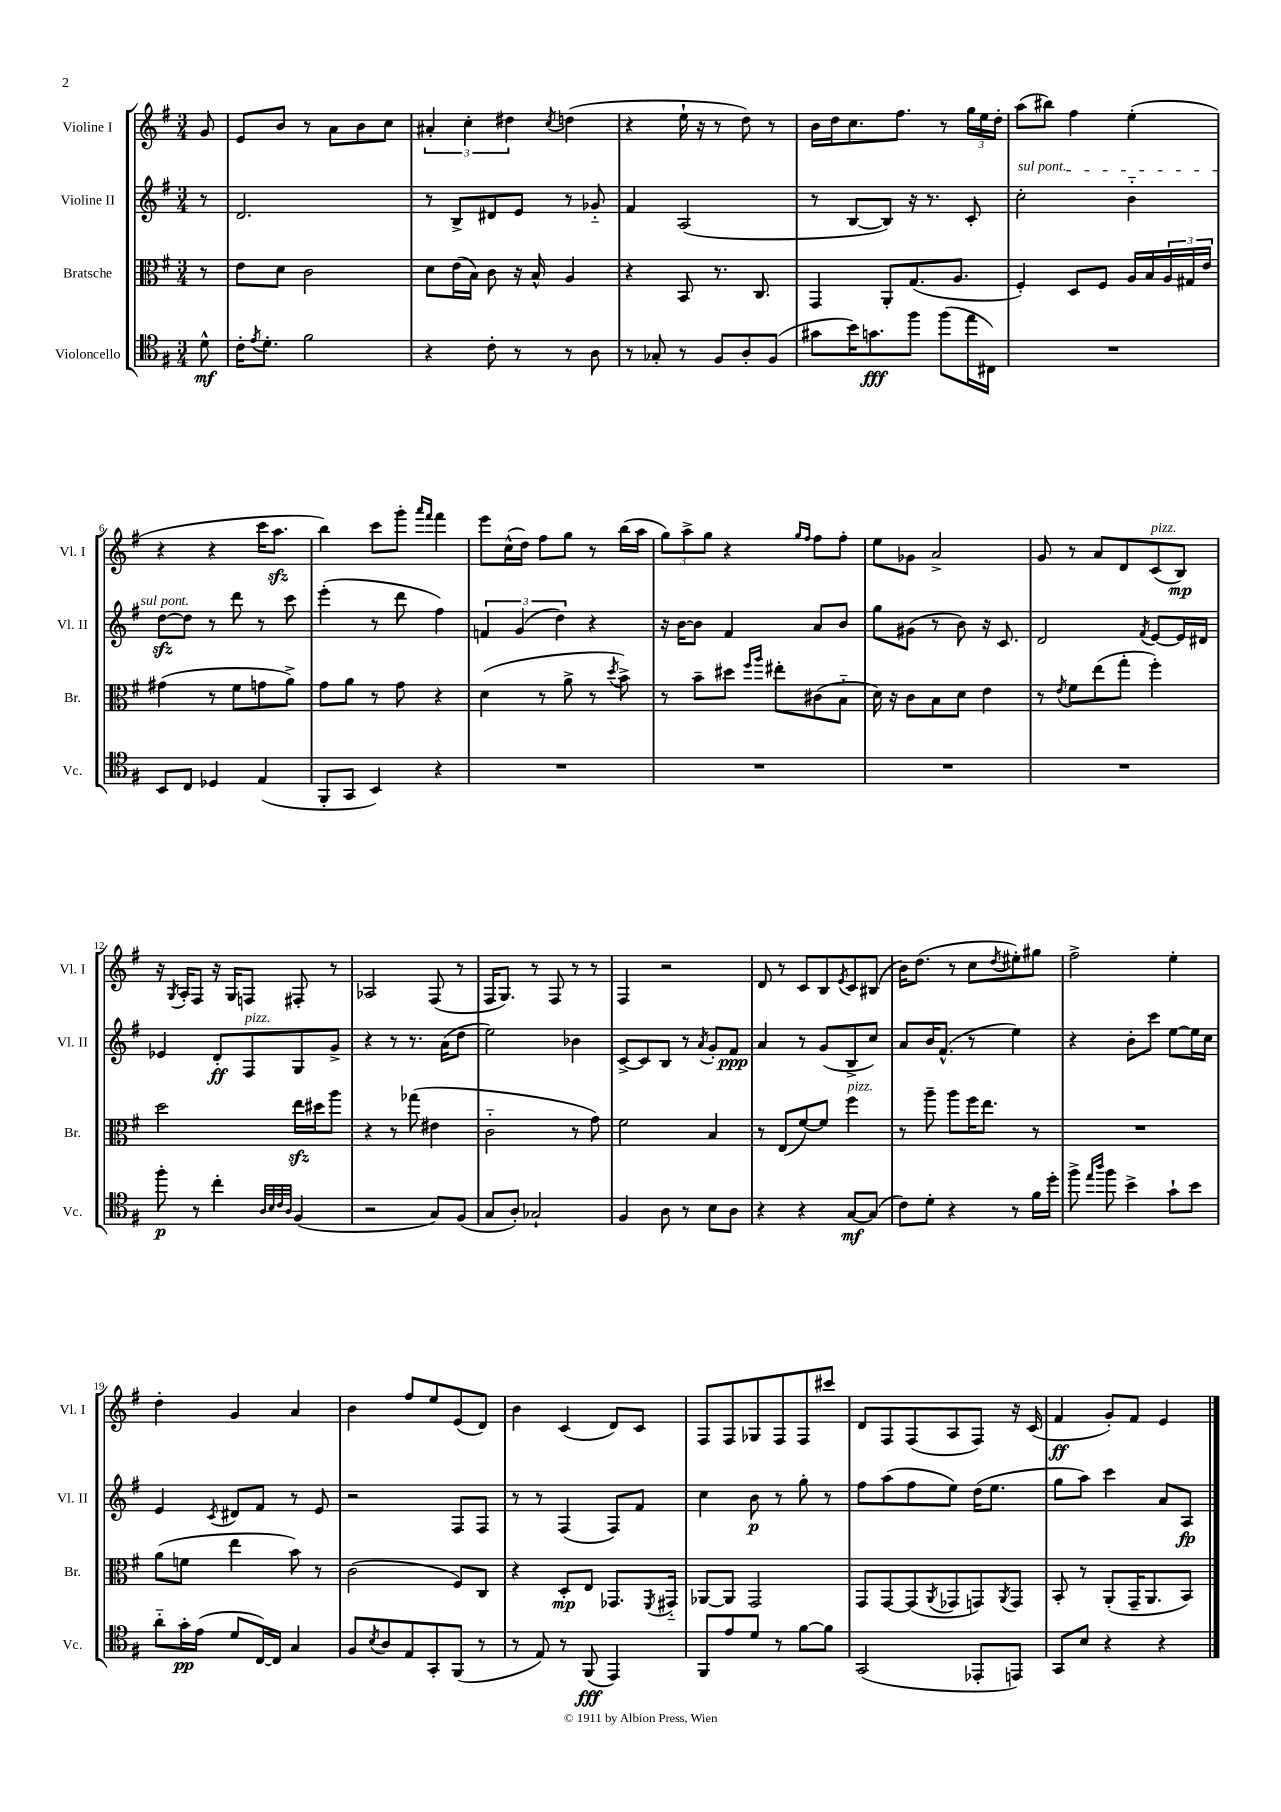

**kern	**kern	**kern	**kern
*staff4	*staff3	*staff2	*staff1
*clefC4	*clefC3	*clefG2	*clefG2
*k[f#]	*k[f#]	*k[f#]	*k[f#]
*M3/4	*M3/4	*M3/4	*M3/4
8d^^	8r	8r	8g
=	=	=	=
16c'	8e	2.d	8e
8qe	.	.	.
8.d'	.	.	.
.	8d	.	8b
2f#	2c	.	8r
.	.	.	8a
.	.	.	8b
.	.	.	8cc
=	=	=	=
4r	8d	8r	6a#'
.	(16e	8B^	.
.	.	.	6cc'
.	16B)	.	.
8c'	8c	8d#	.
.	.	.	6dd#
8r	16r	8e	.
.	16B^^	.	.
.	.	.	8qcc
8r	4A	8r	(4dd
8A	.	8g-'~	.
=	=	=	=
8r	4r	4f#	4r
8G-'	.	.	.
8r	8BB	(2A	16ee`
.	.	.	16r
8F#	8.r	.	8r
8A'	.	.	8dd)
.	8.C	.	.
(8F#	.	.	8r
=	=	=	=
8g#	4GG	8r	16b
.	.	.	16dd
16b)	.	[8B	8.cc
8.g	.	.	.
.	8AA'	8B])	.
.	.	.	8.ff#
8ff#	(8.G	16r	.
.	.	8.r	.
(8ff#	.	.	8r
.	8.A	.	.
16ee	.	8c'	24gg
.	.	.	24ee
16C#)	.	.	.
.	.	.	24dd'
=	=	=	=
2.r	4F#')	2cc'	(8aa
.	.	.	8bb#)
.	8D	.	4ff#
.	8F#	.	.
.	16A	4b'~	(4ee'
.	16B	.	.
.	24A	.	.
.	24G#	.	.
.	24e	.	.
=	=	=	=
8BB	(4g#	[8dd	4r
8C	.	8dd]	.
4D-	8r	8r	4r
.	8f#	8ddd	.
(4E	8g	8r	16ccc
.	.	.	8.aa
.	8a^)	8ccc	.
=	=	=	=
8FF#'	8g	(4eee'	4bb)
8GG	8a	.	.
4BB)	8r	8r	8ccc
.	8g	8ddd	8ggg'
.	.	.	16qqaaa
.	.	.	16qqfff#
4r	4r	4ff#)	4fff#
=	=	=	=
2.r	(4d	6f	8eee
.	.	.	(16cc^^
.	.	(6g	.
.	.	.	16dd)
.	8r	.	8ff#
.	.	6dd)	.
.	8a^	.	8gg
.	8r	4r	8r
.	8qdd	.	.
.	8b^)	.	(16bb
.	.	.	16aa
=	=	=	=
2.r	8r	16r	12gg)
.	.	[16b	.
.	.	.	12aa^
.	8b~	8b]	.
.	.	.	12gg
.	8dd#	4f#	4r
.	16qqff#	.	.
.	16qqaa	.	.
.	8ee#'	.	.
.	.	.	16qqgg
.	.	.	16qqff#
.	(8c#	8a	8ff#
.	8B'~	8b	8ff#'
=	=	=	=
2.r	16d)	8gg	8ee
.	16r	.	.
.	8c	(8g#	8g-
.	8B	8r	2a^
.	8d	8b)	.
.	4e	16r	.
.	.	8.c	.
=	=	=	=
2.r	8r	2d	8g
.	8qe	.	.
.	8f#	.	8r
.	(8ee	.	8a
.	8gg'	.	8d
.	.	8qf#	.
.	4ff#')	[8e	(8c
.	.	16e]	8B)
.	.	16d#	.
=	=	=	=
8ff#'	2dd	4e-	16r
.	.	.	8qG
.	.	.	16A'
8r	.	.	8F#
4cc'	.	8d'	16r
.	.	.	16G
.	.	8F#	8F
32qqA	.	.	.
32qqB	.	.	.
32qqc	.	.	.
32qqA	.	.	.
(4F#	16ee	8G	8F#'
.	16dd#	.	.
.	8aa	8g^	8r
=	=	=	=
2r	4r	4r	2A-
.	8r	8r	.
.	(8gg-	8.r	.
8G)	4e#	.	(8F#
.	.	(16a	.
(8F#	.	8dd	8r
=	=	=	=
8G	2c'~	2ee)	16F#
.	.	.	8.G)
8A')	.	.	.
2G-`	.	.	8r
.	.	.	8F#
.	8r	4b-	8r
.	8g)	.	8r
=	=	=	=
4F#	2f#	[8c^	4F#
.	.	8c]	.
8A	.	8B	2r
8r	.	8r	.
.	.	8qa	.
8B	4B	8g'	.
8A	.	8f#	.
=	=	=	=
4r	8r	4a	8d
.	(8E	.	8r
4r	[8f#)	8r	8c
.	8f#]	(8g	8B
.	.	.	8qe
[8G	4ff#	8B^	8c
(8G]	.	8cc)	(8B#
=	=	=	=
8c)	8r	8a	16b)
.	.	.	(8.dd
8d'	8aa~	16b	.
.	.	(8.f#^^	.
4r	8aa	.	8r
.	16ff#	8r	8cc
.	8.ee	.	.
.	.	.	8qdd
8r	.	4ee)	8ee#')
16f#	8r	.	8gg#
16dd'	.	.	.
=	=	=	=
8ff#^	2.r	4r	2ff#^
16qqee	.	.	.
16qqaa	.	.	.
8ff#	.	.	.
4b^	.	8b'	.
.	.	8ccc	.
8g`	.	[8ee	4ee'
8b	.	16ee]	.
.	.	16cc	.
=	=	=	=
8a'~	(8a	4e	4dd'
16g'	8f	.	.
(16e	.	.	.
.	.	8qc	.
8d	4ee	8d#	4g
[16C)	.	8f#	.
16C]	.	.	.
4G	8b)	8r	4a
.	8r	8e	.
=	=	=	=
8F#	(2c	2r	4b
8qB	.	.	.
8A	.	.	.
8E	.	.	8ff#
8GG'	.	.	8ee
(8FF#	8F#)	8F#	(8e
8r	8C	8F#	8d)
=	=	=	=
8r	4r	8r	4b
8E)	.	8r	.
8r	8D'	(4F#	(4c
(8FF#	8E	.	.
4EE)	8.GG-	8F#)	8d)
.	.	8f#	8c
.	8qFF#	.	.
.	16GG#'~	.	.
=	=	=	=
8FF#	[8AA-	4cc	8F#
8e	8AA-]	.	8F#
8d	2GG	8b	8G-
8r	.	8r	8F#
[8f#	.	8gg'	8F#
8f#]	.	8r	8ccc#
=	=	=	=
(2GG	8GG	8ff#	8d
.	[8GG	(8aa	8F#
.	(8GG]	8ff#	(8F#
.	8qAA	.	.
.	8GG-	8ee)	8A
8EE-'	8GG)	(16dd	8F#)
.	.	8.ee	.
.	8qAA	.	.
8EE)	8GG	.	16r
.	.	.	(16c
=	=	=	=
8GG	8BB'	8gg	4f#
8B	8r	8aa)	.
4r	(8AA'	4ccc	8g')
.	16GG~	.	8f#
.	8.AA	.	.
4r	.	8a	4e
.	8BB)	8A	.
==	==	==	==
*-	*-	*-	*-
